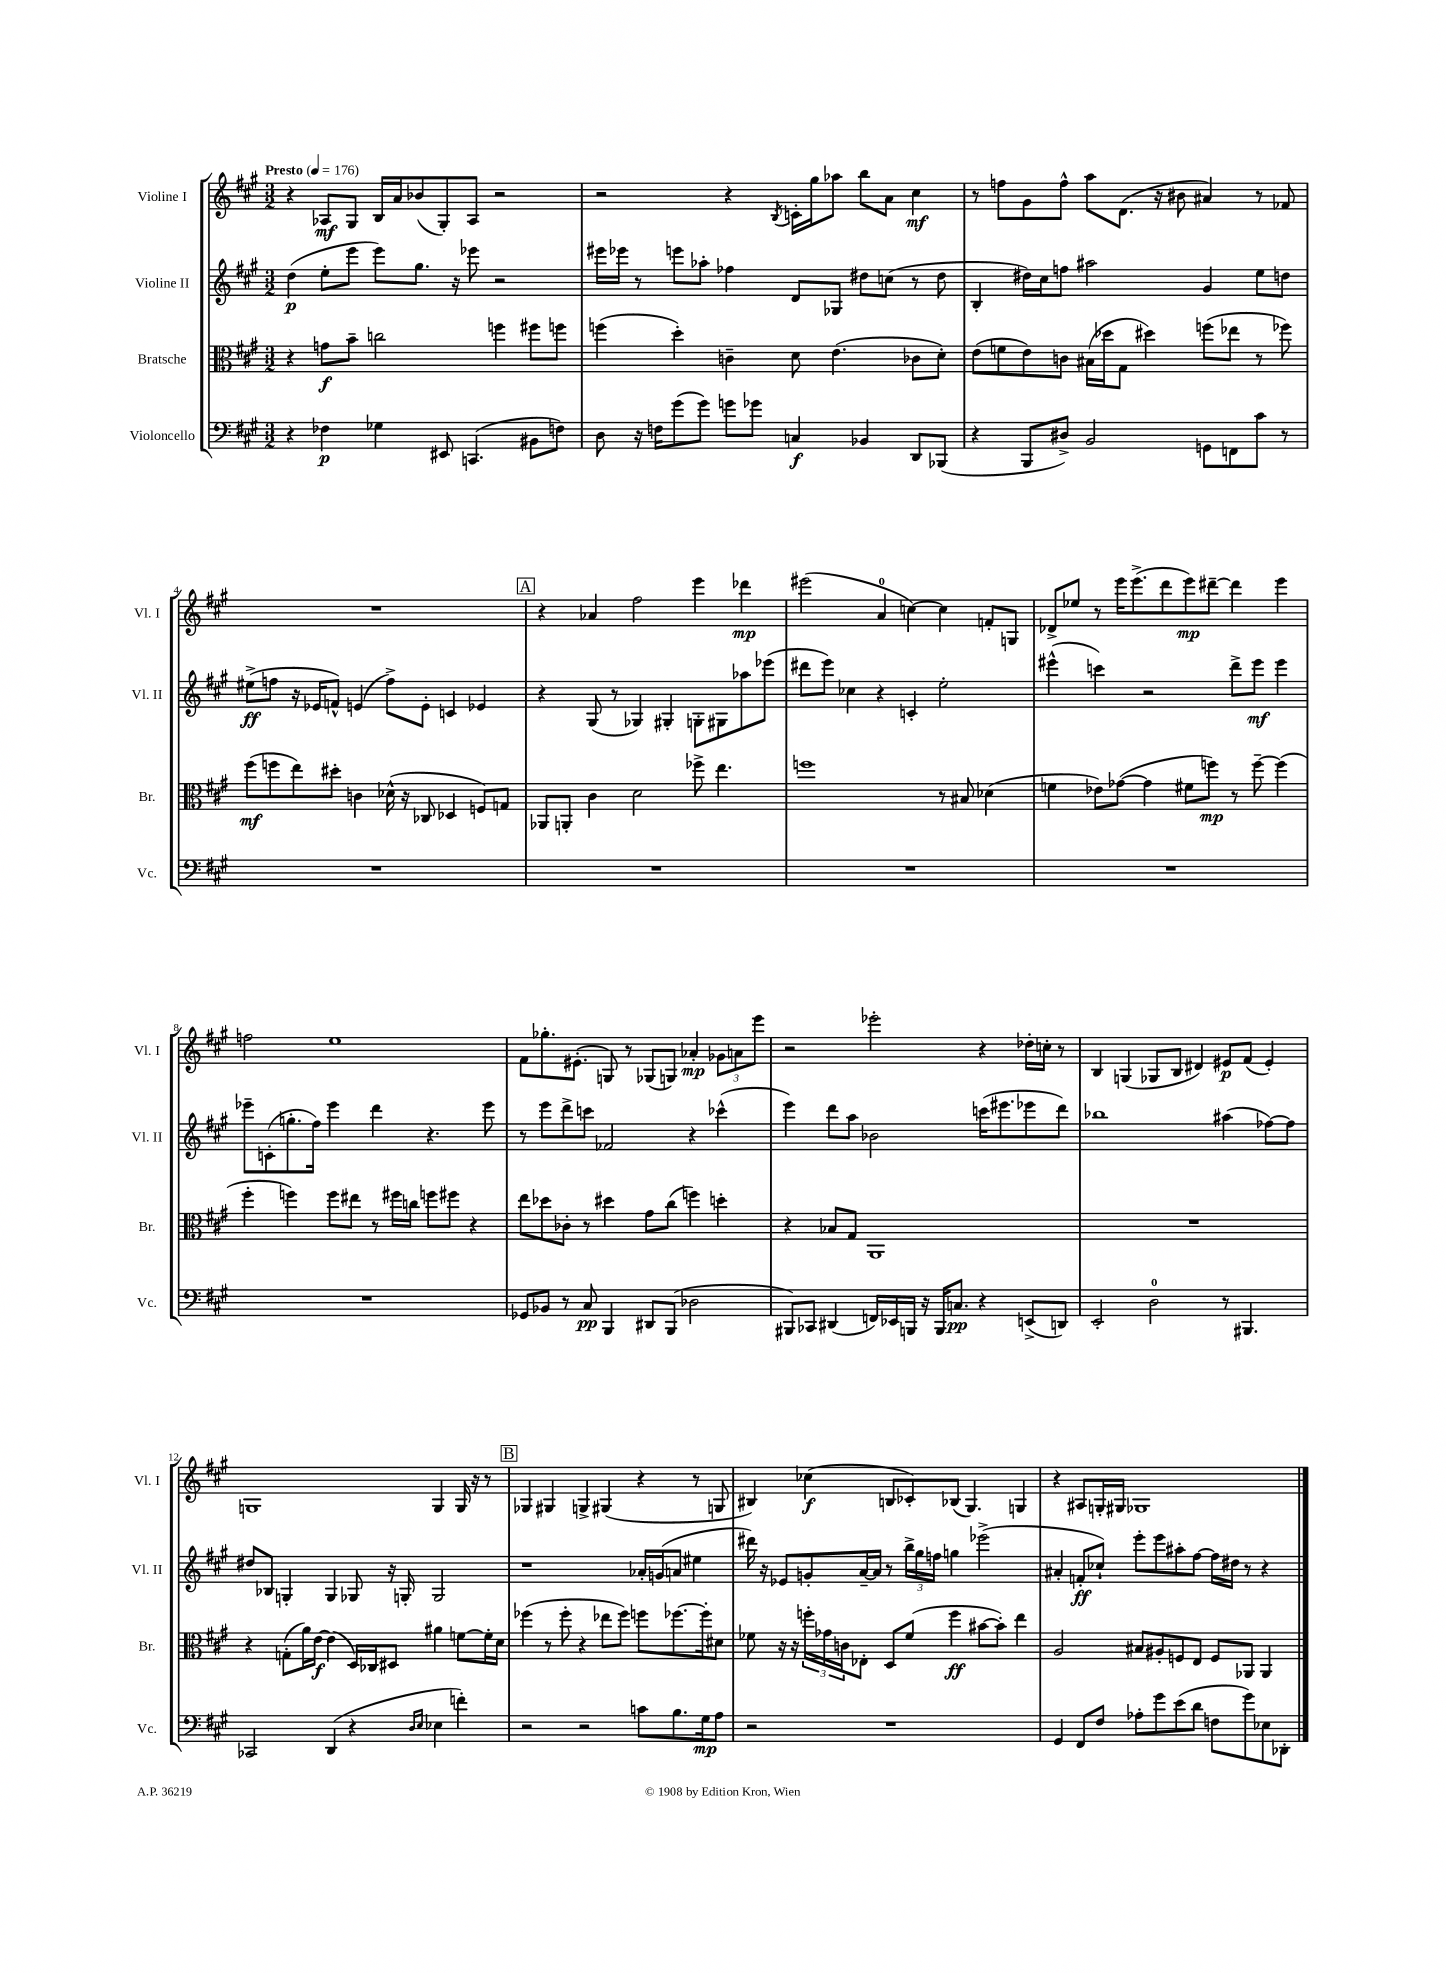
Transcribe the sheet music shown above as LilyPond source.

<<
\new StaffGroup <<
\new Staff = "s0" \with { instrumentName = "Violine I" shortInstrumentName = "Vl. I" } {
    \clef treble \key a \major \numericTimeSignature \time 3/2 \tempo "Presto" 4 = 176
    r4 aes8\mf gis8 b16 a'16 bes'8( gis8-.) aes8 r2 |
    r2 r4 \acciaccatura { b8 } c'16-. gis''16 aes''8 b''8 a'8 cis''4\mf |
    r8 f''8 gis'8 f''8-^ a''8 d'8.( r16 bis'8 ais'4) r8 fes'8 |
    R1. |
    \mark \markup { \box "A" } r4 aes'4 fis''2 e'''4 des'''4\mp |
    eis'''2( a'4-0 c''4~) c''4 f'8-. g8 |
    des'8-> ees''8 r8 e'''16 e'''8.->( d'''8 e'''8\mp) dis'''8~-- dis'''4 e'''4 |
    f''2 e''1 |
    fis'8 ges''8.-. eis'8.-.( g8) r8 ges8( g8) aes'4-.\mp \tuplet 3/2 { ges'8 a'8 e'''8 } |
    r2 ees'''2-. r4 des''16-. c''16-. r8 |
    b4 g4( ges8 b8 dis'4) eis'8\p fis'8( eis'4-.) |
    g1 g4 g16 r16 r8 |
    \mark \markup { \box "B" } ges4 gis4 g4-> gis4( r4 r8 g8 |
    bis4) ces''4\f( b8 ces'8-.) bes8( gis4.) g4 |
    r4 ais8 g16-. gis16 ges1 \bar "|." |
}
\new Staff = "s1" \with { instrumentName = "Violine II" shortInstrumentName = "Vl. II" } {
    \clef treble \key a \major \numericTimeSignature \time 3/2
    d''4\p( e''8-. e'''8 e'''8) gis''8. r16 ees'''8 r2 |
    eis'''16 ees'''16 r8 e'''8 aes''8-. fes''4 d'8 ges8 dis''8 c''8( r8 dis''8 |
    b4-. dis''16) cis''16 f''8 ais''2 gis'4 e''8 d''8 |
    eis''8->\ff( f''8 r16 ees'16 f'8-^) e'4( f''8->) e'8-. c'4 ees'4 |
    \mark \markup { \box "A" } r4 gis8( r8 ges4) gis4-. g8-. gis8 aes''8 ees'''8( |
    dis'''8 e'''8) ces''4 r4 c'4-. e''2-. |
    eis'''4-^( c'''4) r2 d'''8-> eis'''8\mf eis'''4 |
    ees'''8-- c'8-.( g''8.-. fis''16) ees'''4 d'''4 r4. ees'''8 |
    r8 e'''8 d'''8-> c'''8 fes'2 r4 ces'''4-^( |
    e'''4) d'''8 a''8 bes'2 c'''16( eis'''8. ees'''8 d'''8) |
    bes''1 ais''4( fes''8~) fes''8 |
    dis''8 bes8 g4-. g4 ges8 r16 g16-. g2 |
    \mark \markup { \box "B" } r1 aes'16-. g'16( a'8 eis''4 |
    dis'''16) r16 ees'8 g'8-. a'16~-- a'16 r8 \tuplet 3/2 { b''16-> gis''16 f''16 } g''4 ees'''2->( |
    ais'4-. f'8-.\ff ces''8-!) e'''8-. e'''8 ais''8-. fis''8~ fis''16 dis''16 r8 r4 \bar "|." |
}
\new Staff = "s2" \with { instrumentName = "Bratsche" shortInstrumentName = "Br." } {
    \clef alto \key a \major \numericTimeSignature \time 3/2
    r4 g'8\f b'8-- c''2 f''4 fis''8 f''8 |
    f''4( d''4-.) c'4-- d'8 e'4.( ces'8 d'8-.) |
    e'8( f'8 e'8) c'8 bis16( des''16 gis8 dis''4) f''8( ees''8 r8 fes''8) |
    fis''8\mf( f''8 e''8) dis''8-. c'4 des'16-^( r16 ces8 des4 f8) g8 |
    \mark \markup { \box "A" } aes,8 a,8-. cis'4 d'2 fes''8-> e''4. |
    f''1 r8 bis8 des'4( |
    f'4 ees'8) ges'8~( ges'4 fis'8 f''8\mp) r8 f''8~-- f''4( |
    fis''4-. f''4) f''8 eis''8 r8 fis''16 c''16 f''8 fis''8 r4 |
    e''8 des''8 ces'8-. r8 dis''4 gis'8 cis''8( f''4) d''4-. |
    r4 bes8 gis8 a,1 |
    R1. |
    r4 g8-.( a'16) e'16~\f e'4( d16) ces16 dis8 ais'4 f'8~ f'16-. d'16 |
    \mark \markup { \box "B" } fes''4( r8 fes''8-. r4 ees''8 fes''8) f''8 fes''8.~ fes''16-. dis'8 |
    fes'8 r16 r16 \tuplet 3/2 { f''16-. ges'16 c'16 } ees8-. d8 fes'8( f''4\ff bis'8~ bis'8-.) e''4 |
    a2 bis8 ais8-. f8 e8 f8 aes,8 aes,4 \bar "|." |
}
\new Staff = "s3" \with { instrumentName = "Violoncello" shortInstrumentName = "Vc." } {
    \clef bass \key a \major \numericTimeSignature \time 3/2
    r4 fes4\p ges4 eis,8 c,4.( bis,8 f8) |
    d8 r16 f16 gis'8( gis'8) g'8 ges'8 c4\f bes,4 d,8 bes,,8( |
    r4 b,,8 dis8->) b,2 g,8 f,8 cis'8 r8 |
    R1. |
    \mark \markup { \box "A" } R1. |
    R1. |
    R1. |
    R1. |
    ges,8 bes,8 r8 cis8\pp b,,4 dis,8 b,,8( des2 |
    bis,,8) ces,8 dis,4( f,16) ees,16 b,,16 r16 b,,16 c8.\pp r4 e,8->( d,8) |
    e,2-. d2-0 r8 bis,,4. |
    ces,2 d,4( r4 \grace { d16 e16 } ees4 f'4-.) |
    \mark \markup { \box "B" } r2 r2 c'8 b8. gis16\mp a8 |
    r2 r1 |
    gis,4 fis,8 fis8 aes8-. gis'8 e'8( d'8 f8 gis'8) ees8 des,8-. \bar "|." |
}
>>
>>
